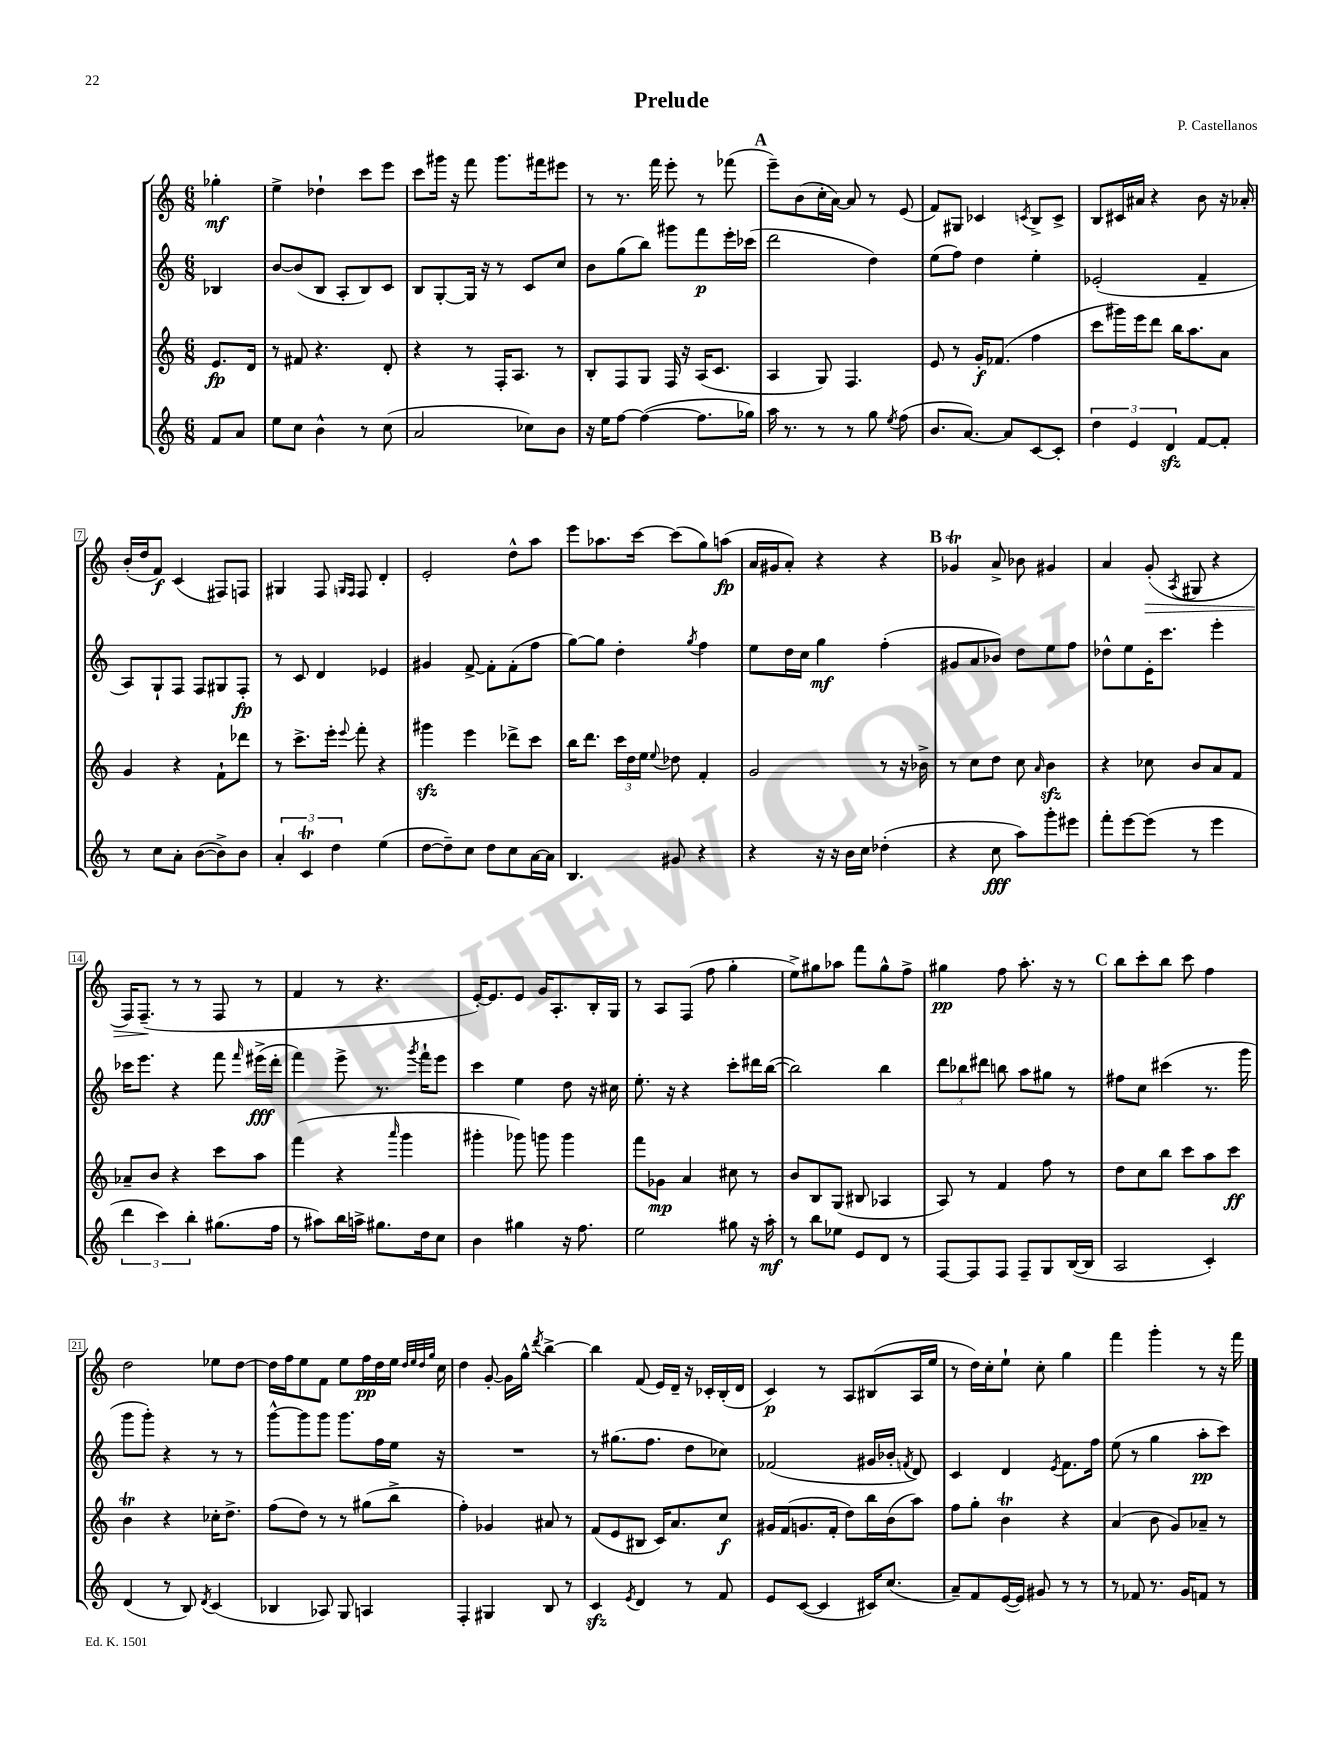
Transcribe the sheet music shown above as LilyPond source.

\header { title = "Prelude" composer = "P. Castellanos" }
<<
\new StaffGroup <<
\new Staff = "s0" {
    \clef treble \key c \major \numericTimeSignature \time 6/8 \partial 4
    \autoBeamOff ges''4-.\mf |
    e''4-> des''4-! c'''8[ e'''8] |
    c'''8[ gis'''16] r16 f'''8 gis'''8.[ fis'''16 eis'''8] |
    r8 r8. f'''16 e'''8-. r8 fes'''8( |
    \mark \markup { \bold "A" } e'''8[--) b'8( c''16-. a'16]~) a'8 r8 e'8( |
    f'8[) gis8] ces'4 \acciaccatura { c'8 } b8[-> c'8]-> |
    b8[ cis'16 ais'16] r4 b'8 r16 aes'16-. |
    b'16[-.( d''16 f'8]\f) c'4( fis8[) f8] |
    gis4 f8 \grace { g16[ f16] } f8 d'4-. |
    e'2-. d''8[-^ a''8] |
    e'''8[ aes''8. c'''16]~ c'''8[( g''8) a''8]\fp( |
    a'16[ gis'16 a'8]-.) r4 r4 |
    \mark \markup { \bold "B" } ges'4\trill a'8-> bes'8 gis'4 |
    a'4 g'8-.\>( \acciaccatura { a8 } gis8 r4 |
    f16[) f8.]--\!( r8 r8 f8 r8 |
    f'4 r8 r4. |
    e'16[~-.) e'8. e'8] g'16[ a8.-. b16-. g16] |
    r8 a8[ f8]( f''8 g''4-. |
    e''8[->) gis''8 aes''8] f'''8[ gis''8-^ f''8]-> |
    gis''4\pp f''8 a''8.-. r16 r8 |
    \mark \markup { \bold "C" } b''8[ c'''8-. b''8] c'''8 f''4 |
    d''2 ees''8[ d''8]~ |
    d''16[ f''16 e''8 f'8] e''8[ f''16\pp d''16 e''16] \grace { d''32[ e''32 d''32 g''32] } c''16 |
    d''4 g'8~-. g'16[ g''16]-^ \acciaccatura { d'''8 } b''4~-> |
    b''4 f'8( e'16[) d'16]-- r16 ces'16[-. b16-.( d'16] |
    c'4\p) r8 a8[ bis8( a16 e''16] |
    r8 d''16[) c''16-. e''8]-! c''8-. g''4 |
    f'''4 g'''4-. r8 r16 f'''16 \bar "|." |
}
\new Staff = "s1" {
    \clef treble \key c \major \numericTimeSignature \time 6/8 \partial 4
    \autoBeamOff bes4 |
    b'8[~ b'8( b8] a8[-. b8) c'8] |
    b8[ g8~-. g16] r16 r8 c'8[ c''8] |
    b'8[ g''8( b''8]) gis'''8[ f'''8\p e'''16-. ces'''16]( |
    \mark \markup { \bold "A" } d'''2 d''4) |
    e''8[( f''8]) d''4 e''4-. |
    ees'2-.( f'4-- |
    a8[) g8-! f8] f8[ gis8 f8]-.\fp |
    r8 c'8 d'4 ees'4 |
    gis'4 f'8~-> f'8[-. f'8-.( f''8] |
    g''8[~) g''8] d''4-. \acciaccatura { g''8 } f''4 |
    e''8[ d''16 c''16] g''4\mf f''4-.( |
    \mark \markup { \bold "B" } gis'8[ a'8 bes'8]) d''8[ e''8 f''8] |
    des''8[-^ e''8 e'16-. c'''8.] e'''4-. |
    ces'''16[ e'''8.] r4 f'''8 \grace { f'''16 } eis'''16[->\fff( d'''16]-. |
    f'''4) e'''8-> r8. \acciaccatura { g'''8 } f'''16[-! e'''8] |
    c'''4 e''4 d''8 r16 cis''16 |
    e''8.-. r16 r4 c'''8[-. dis'''16 b''16]~( |
    b''2) b''4 |
    \tuplet 3/2 { d'''8[ bes''8 dis'''8] } b''8 a''8[ gis''8] r8 |
    \mark \markup { \bold "C" } fis''8[ c''8] cis'''4( r8. g'''16 |
    g'''8[ g'''8]-.) r4 r8 r8 |
    g'''8[~-^ g'''8 g'''8] g'''8.[ f''16 e''16] r16 |
    R2. |
    r8 gis''8.[( f''8.] d''8[ ces''8]) |
    fes'2( gis'16[ bes'16]-. \acciaccatura { f'8 } d'8) |
    c'4 d'4 \acciaccatura { e'8 } f'8.[ f''16] |
    e''8( r8 g''4 a''8[-.\pp c'''8]) \bar "|." |
}
\new Staff = "s2" {
    \clef treble \key c \major \numericTimeSignature \time 6/8 \partial 4
    \autoBeamOff e'8.[\fp d'16] |
    r8 fis'8 r4. d'8-. |
    r4 r8 f16[-. a8.] r8 |
    b8[-. f8 g8] f16 r16 a16[( c'8.] |
    \mark \markup { \bold "A" } a4 g8) f4. |
    e'8 r8 g'16[-.\f fes'8.]( f''4 |
    c'''8[ gis'''16) e'''16 d'''8] b''16[ a''8. a'8] |
    g'4 r4 f'8[-! des'''8] |
    r8 c'''8.[-> e'''16]-. \appoggiatura { e'''8 } f'''8-. r4 |
    gis'''4\sfz e'''4 des'''8[-> c'''8] |
    b''16[ d'''8.] \tuplet 3/2 { c'''16[ d''16 e''16] } \appoggiatura { e''8 } des''8 f'4-. |
    g'2 r8 r16 bes'16-> |
    \mark \markup { \bold "B" } r8 c''8[ d''8] c''8 \grace { a'16 } b'4\sfz |
    r4 ces''8 b'8[ a'8 f'8] |
    aes'8[-- b'8] r4 c'''8[ a''8] |
    f'''4( r4 \grace { a'''16 } g'''4 |
    gis'''4-. ges'''8) g'''8 g'''4 |
    f'''8[ ges'8]\mp a'4 cis''8 r8 |
    b'8[ b8 g8]( bis8 aes4 |
    a8) r8 f'4 f''8 r8 |
    \mark \markup { \bold "C" } d''8[ c''8 b''8] c'''8[ a''8 c'''8]\ff |
    b'4\trill r4 ces''16[-. d''8.]-> |
    f''8[( d''8]) r8 r8 gis''8[( b''8]-> |
    f''4-.) ges'4 ais'8 r8 |
    f'8[( e'8 bis8] c'16[) a'8. c''8]\f |
    gis'16[ f'16( g'8. f'16]-. d''8[) b''16 b'16( a''8]) |
    f''8[ g''8]-. b'4\trill r4 |
    a'4( b'8 g'8[) aes'8]-- r8 \bar "|." |
}
\new Staff = "s3" {
    \clef treble \key c \major \numericTimeSignature \time 6/8 \partial 4
    \autoBeamOff f'8[ a'8] |
    e''8[ c''8] b'4-^ r8 c''8( |
    a'2 ces''8[) b'8] |
    r16 e''16[ f''8]~ f''4~( f''8.[ ges''16]) |
    \mark \markup { \bold "A" } a''16 r8. r8 r8 g''8 \acciaccatura { e''8 } f''8( |
    b'8.[ a'8.]~) a'8[ c'8~ c'8]-. |
    \tuplet 3/2 { d''4 e'4 d'4\sfz } f'8[~ f'8]-. |
    r8 c''8[ a'8]-. b'8[~( b'8->) b'8] |
    \tuplet 3/2 { a'4-. c'4\trill d''4 } e''4( |
    d''8[~ d''8--) c''8] d''8[ c''8 a'16~ a'16] |
    b4. gis'8 r4 |
    r4 r16 r16 b'16[ c''16] des''4-.( |
    \mark \markup { \bold "B" } r4 c''8\fff a''8[) g'''8-. eis'''8] |
    f'''8[-. e'''8~ e'''8]( r8 e'''4 |
    \tuplet 3/2 { d'''4 c'''4) b''4-. } gis''8.[( f''16] |
    r8 ais''8[) b''16 a''16]-> gis''8.[ d''16 c''8] |
    b'4 gis''4 r16 f''8. |
    e''2 gis''8 r16 a''16-.\mf |
    r8 b''8[ ees''8] e'8[ d'8] r8 |
    f8[~ f8 f8] f8[-- g8 b16~( b16] |
    \mark \markup { \bold "C" } a2 c'4-.) |
    d'4( r8 b8) \acciaccatura { d'8 } c'4( |
    bes4 aes8) g8 a4 |
    f4-. gis4 b8 r8 |
    c'4\sfz \acciaccatura { e'8 } d'4 r8 f'8 |
    e'8[ c'8]~( c'4 cis'16[) c''8.]( |
    a'8[--) f'8 e'16~( e'16]) gis'8 r8 r8 |
    r8 fes'8 r8. g'16[ f'8] r8 \bar "|." |
}
>>
>>
\layout { \context { \Score \override BarNumber.stencil = #(make-stencil-boxer 0.1 0.3 ly:text-interface::print) } }
